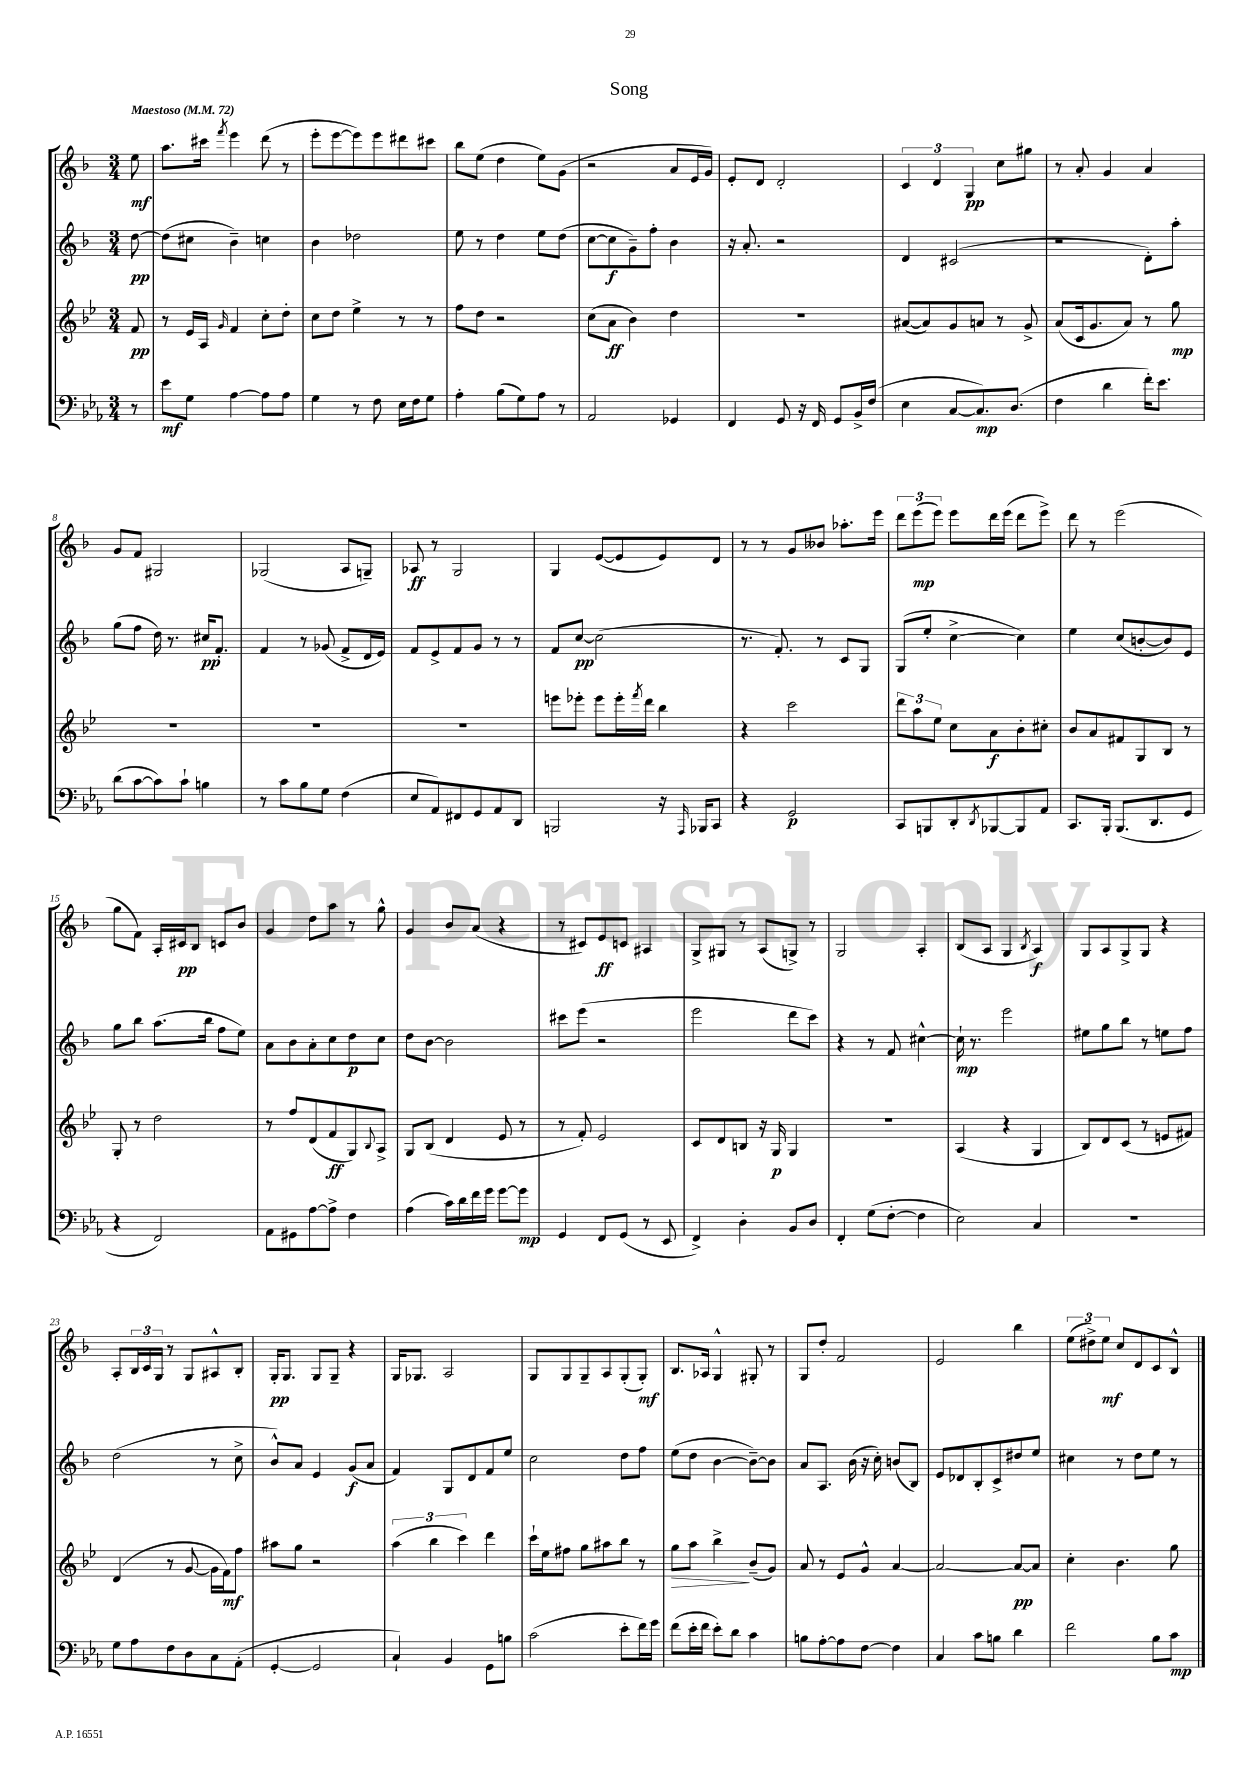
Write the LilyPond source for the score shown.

\header { title = "Song" }
<<
\new StaffGroup <<
\new Staff = "s0" {
    \clef treble \key f \major \numericTimeSignature \time 3/4 \partial 8 \tempo "Maestoso" 4 = 72
    e''8\mf |
    a''8. cis'''16 \acciaccatura { f'''8 } e'''4 d'''8( r8 |
    e'''8-. e'''8~ e'''8) e'''8 dis'''8 cis'''8 |
    bes''8 e''8( d''4 e''8) g'8( |
    r2 a'8 e'16 g'16) |
    e'8-. d'8 d'2-. |
    \tuplet 3/2 { c'4 d'4 g4\pp } c''8 gis''8 |
    r8 a'8-. g'4 a'4 |
    g'8 f'8 gis2 |
    ges2( a8 g8--) |
    aes8\ff r8 g2 |
    g4 e'8~( e'8 e'8) d'8 |
    r8 r8 g'8 beses'8 aes''8.-. e'''16 |
    \tuplet 3/2 { d'''8 e'''8\mp( e'''8) } e'''8 d'''16 e'''16( d'''8 e'''8->) |
    d'''8 r8 e'''2( |
    g''8 f'8) a16-. cis'16\pp bes8 c'8 bes'8 |
    g'4 d''8 a''8 r8 g''8-^ |
    g'4 bes'8 a'8( r4 |
    r8 cis'8) e'8\ff c'8 ais4 |
    g8-> gis8 r8 a8( g8->) r8 |
    g2 a4-. |
    bes8( a8 g4 \acciaccatura { bes8 } a4\f) |
    g8 a8 g8-> g8 r4 |
    a8-. \tuplet 3/2 { bes16 c'16 g16 } r8 g8 ais8-^ bes8-. |
    g16-.\pp g8. g8 g8-- r4 |
    g16 ges8. a2 |
    g8 g8 g8-- a8 g8-.( g8-.\mf) |
    bes8. aes16 g4-^ gis8-. r8 |
    g8 d''8-. f'2 |
    e'2 bes''4 |
    \tuplet 3/2 { e''8( dis''8->) e''8\mf } c''8 d'8 c'8 bes8-^ \bar "|." |
}
\new Staff = "s1" {
    \clef treble \key f \major \numericTimeSignature \time 3/4 \partial 8
    d''8~\pp |
    d''8( cis''8 bes'4--) c''4 |
    bes'4 des''2 |
    e''8 r8 d''4 e''8 d''8( |
    c''8~ c''8\f g'8--) f''8-. bes'4 |
    r16 a'8.-. r2 |
    d'4 cis'2( |
    r2 d'8-.) a''8-. |
    g''8( f''8 d''16) r8. cis''16\pp f'8.-. |
    f'4 r8 ges'8( f'8-> d'16 e'16) |
    f'8 e'8-> f'8 g'8 r8 r8 |
    f'8 c''8~\pp c''2( |
    r8. f'8.-.) r8 c'8 g8 |
    g8( e''8-. c''4~-> c''4) |
    e''4 c''8( b'8~-. b'8) e'8 |
    g''8 bes''8 a''8.( bes''16 f''8 e''8) |
    a'8 bes'8 a'8-. c''8 d''8\p c''8 |
    d''8 bes'8~ bes'2 |
    cis'''8 e'''8( r2 |
    e'''2 d'''8 c'''8) |
    r4 r8 f'8 cis''4~-^ |
    cis''16-!\mp r8. e'''2 |
    eis''8 g''8 bes''8 r8 e''8 f''8 |
    d''2( r8 c''8-> |
    bes'8-^) a'8 e'4 g'8\f( a'8 |
    f'4) g8 d'8 f'8 e''8 |
    c''2 d''8 f''8 |
    e''8( d''8 bes'4~ bes'8~--) bes'8 |
    a'8 a8. bes'16( r16 c''16-.) b'8( bes8) |
    e'8 des'8 bes8-. c'8-> dis''8 e''8 |
    cis''4 r8 d''8 e''8 r8 \bar "|." |
}
\new Staff = "s2" {
    \clef treble \key bes \major \numericTimeSignature \time 3/4 \partial 8
    f'8\pp |
    r8 ees'16 a16 \grace { g'16 } f'4 c''8-. d''8-. |
    c''8 d''8 ees''4-> r8 r8 |
    f''8 d''8 r2 |
    c''8( a'8\ff bes'4) d''4 |
    R2. |
    ais'8~( ais'8) g'8 a'8 r8 g'8-> |
    a'8( c'16 g'8. a'8) r8 g''8\mp |
    R2. |
    R2. |
    R2. |
    e'''8 ees'''8-. ees'''8 ees'''16-. \acciaccatura { f'''8 } d'''16 bes''4 |
    r4 c'''2 |
    \tuplet 3/2 { d'''8 a''8 ees''8 } c''8 a'8\f bes'8-. cis''8-. |
    bes'8 a'8 fis'8 g8 bes8 r8 |
    g8-. r8 d''2 |
    r8 f''8 d'8( f'8\ff g8) \appoggiatura { bes8 } a8-> |
    g8 bes8( d'4 ees'8 r8 |
    r8 f'8-.) ees'2 |
    c'8 d'8 b8 r16 g16\p g4 |
    R2. |
    a4( r4 g4 |
    bes8) d'8 c'8( r8 e'8 fis'8) |
    d'4( r8 g'8~ g'16 f'16\mf) f''8 |
    ais''8 g''8 r2 |
    \tuplet 3/2 { a''4( bes''4 c'''4) } d'''4 |
    c'''16-! ees''16 fis''8 g''8 ais''8 bes''8 r8 |
    g''8\> a''8 bes''4->\! bes'8--( g'8) |
    a'8 r8 ees'8 g'8-^ a'4~ |
    a'2~ a'8~\pp a'8 |
    c''4-. bes'4. g''8 \bar "|." |
}
\new Staff = "s3" {
    \clef bass \key ees \major \numericTimeSignature \time 3/4 \partial 8
    r8 |
    ees'8\mf g8 aes4~ aes8 aes8 |
    g4 r8 f8 ees16 f16 g8 |
    aes4-. bes8( g8) aes8 r8 |
    aes,2 ges,4 |
    f,4 g,8 r16 f,16 g,8 bes,16-> f16( |
    ees4 c8~ c8.\mp) d8.( |
    f4 d'4 f'16-.) ees'8. |
    d'8( c'8~ c'8) c'8-! b4 |
    r8 c'8 bes8 g8 f4( |
    ees8 aes,8) fis,8 g,8 aes,8 d,8 |
    b,,2 r16 \grace { aes,,16 } bes,,16 c,8 |
    r4 g,2\p |
    c,8 b,,8 d,8-. \acciaccatura { d,8 } bes,,8~ bes,,8 aes,8 |
    c,8. bes,,16-. bes,,8.( d,8. g,8 |
    r4 f,2) |
    aes,8 gis,8 aes8~ aes8-> f4 |
    aes4( c'16) d'16 f'16 g'16 g'8~ g'8\mp |
    g,4 f,8 g,8( r8 ees,8 |
    f,4->) d4-. bes,8 d8 |
    f,4-. g8( f8~-. f4 |
    ees2) c4 |
    R2. |
    g8 aes8 f8 d8 c8 aes,8-.( |
    g,4~-. g,2 |
    c4-!) bes,4 g,8 b8 |
    c'2( ees'8-. f'16) g'16 |
    f'8( ees'16-. f'16 ees'8-.) d'8 c'4 |
    b8 aes8~-. aes8 f8~ f4 |
    c4 c'8 b8 d'4 |
    f'2 bes8 c'8\mp \bar "|." |
}
>>
>>
